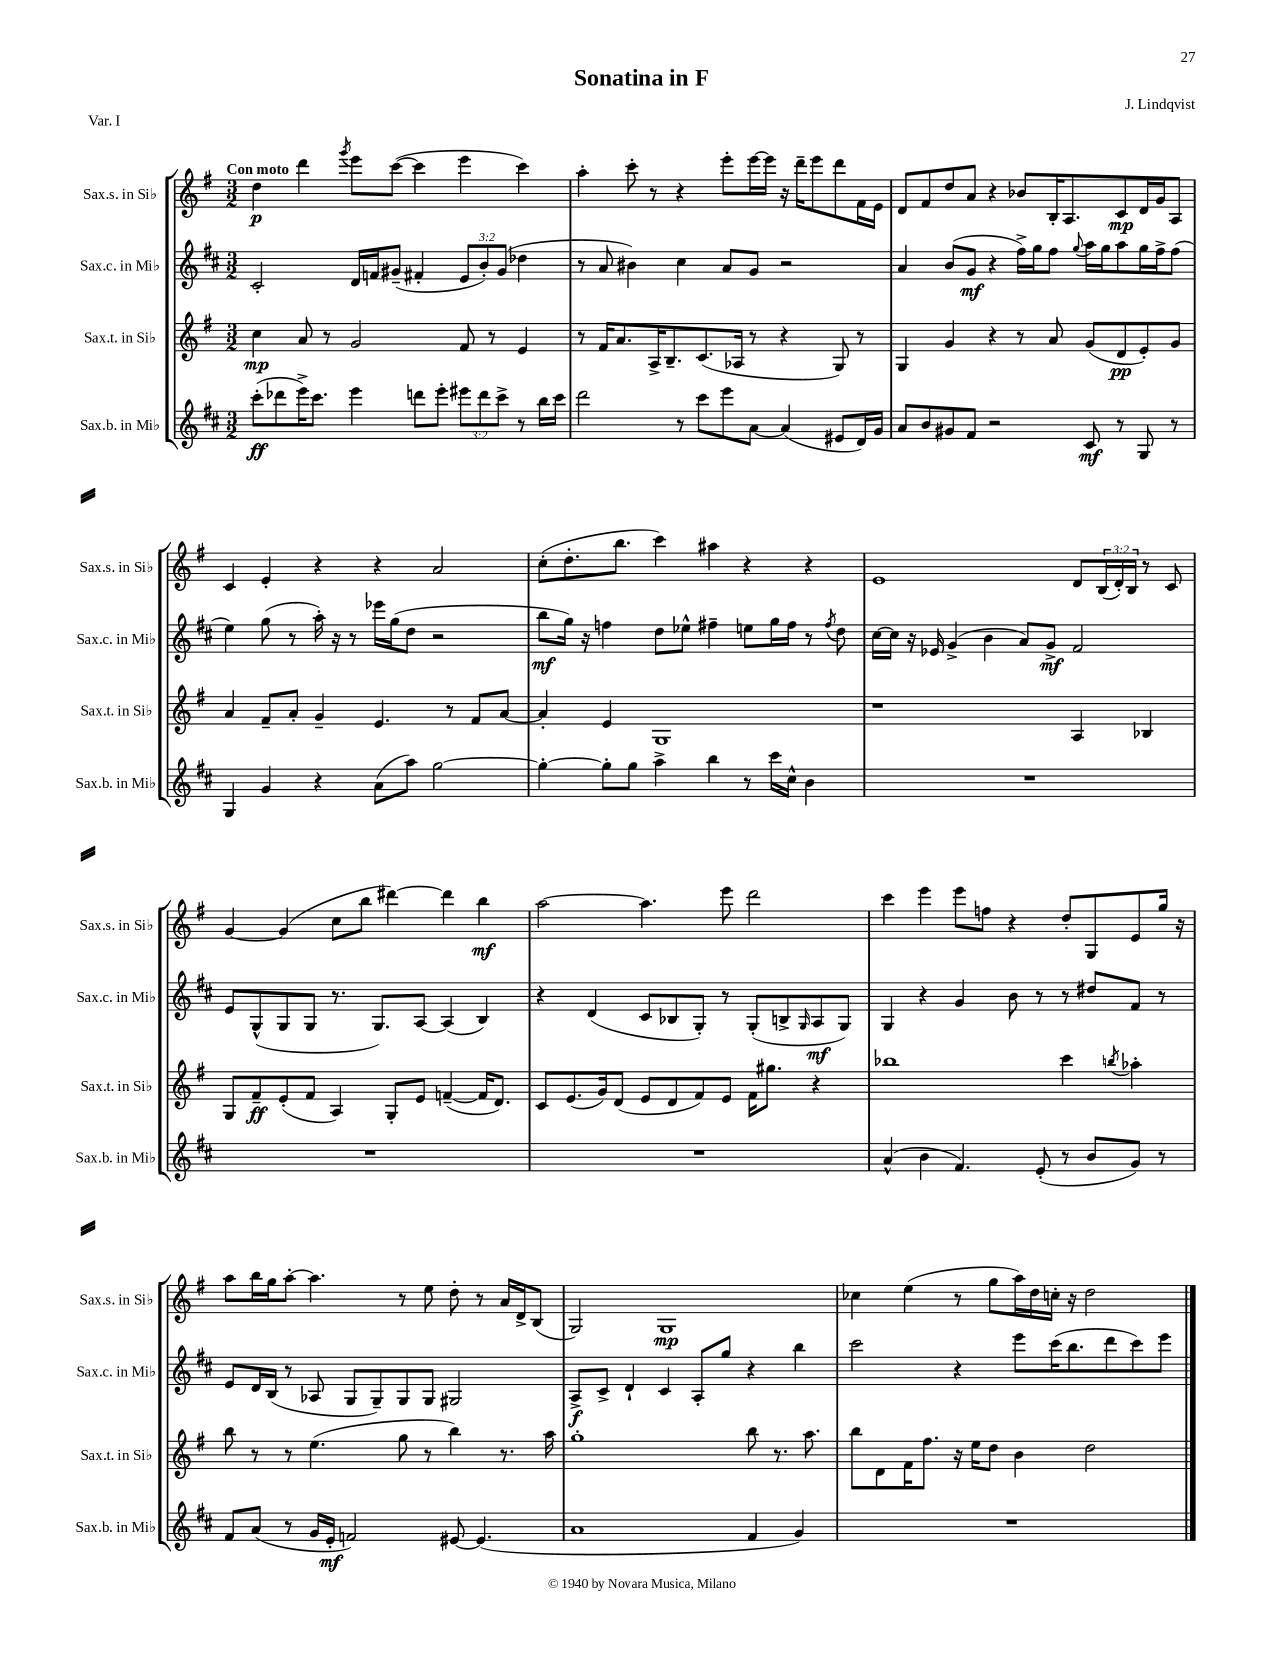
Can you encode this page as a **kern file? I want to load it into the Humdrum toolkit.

**kern	**kern	**kern	**kern
*staff4	*staff3	*staff2	*staff1
*clefG2	*clefG2	*clefG2	*clefG2
*k[f#c#]	*k[f#]	*k[f#c#]	*k[f#]
*M3/2	*M3/2	*M3/2	*M3/2
(8ccc#'	4cc	2c#'	4dd
8ddd-	.	.	.
16eee^)	8a	.	4ddd
8.ccc#	.	.	.
.	8r	.	.
.	.	.	8qggg
4eee	2g	16d	8eee
.	.	16f	.
.	.	(8g#~	([8ccc
8ddd	.	4f#'	4ccc]
8eee'	.	.	.
12eee#	8f#	12e	4eee
12ddd	.	12b')	.
.	8r	.	.
12ccc#^	.	(12g#	.
8r	4e	4dd-	4ccc)
16bb	.	.	.
16ccc#	.	.	.
=	=	=	=
2ddd	8r	8r	4aa'
.	16f#	8a	.
.	8.a	.	.
.	.	4b#)	8ccc'
.	16A^	.	8r
.	8.B~	.	.
8r	.	4cc#	4r
8ccc#	(8.c	.	.
8eee	.	8a	8eee'
.	16A-	.	.
[8a	8r	8g	[16eee
.	.	.	16eee]
(4a]	4r	2r	16r
.	.	.	16ddd~
.	.	.	8eee
8e#	8G)	.	8ddd
16d)	8r	.	16f#
16g	.	.	16e
=	=	=	=
8a	4G	4a	8d
8b	.	.	8f#
8g#	4g	(8b	8dd
8f#	.	8g	8a
2r	4r	4r	4r
.	8r	16ff#^)	8b-
.	.	16gg	.
.	8a	8ff#	16B'
.	.	.	8.A
.	.	8qqgg	.
8c#	(8g	16aa	.
.	.	16gg	.
8r	8d	8aa	8c
8G	8e')	16gg	16d
.	.	16ff#^	16g
8r	8g	(8ff#	8A
=	=	=	=
4G	4a	4ee)	4c
4g	8f#~	(8gg	4e'
.	8a'	8r	.
4r	4g~	16aa')	4r
.	.	16r	.
.	.	8r	.
(8a	4.e	16eee-	4r
.	.	(16gg	.
8aa)	.	8dd	.
[2gg	.	2r	2a
.	8r	.	.
.	8f#	.	.
.	[8a	.	.
=	=	=	=
4gg'_	4a']	8bb	(8cc'
.	.	16gg)	8.dd'
.	.	16r	.
8gg']	4e	4ff	.
.	.	.	8.bb
8gg	.	.	.
4aa^	1G	8dd	4ccc)
.	.	8ee-^^	.
4bb	.	4ff#~	4aa#
8r	.	8ee	4r
16ccc#	.	16gg	.
16cc#^^	.	16ff#	.
4b	.	8r	4r
.	.	8qff#	.
.	.	8dd	.
=	=	=	=
1.r	1r	[16cc#	1e
.	.	16cc#]	.
.	.	16r	.
.	.	16e-	.
.	.	(4g^	.
.	.	4b	.
.	.	8a)	.
.	.	8g^	.
.	4A	2f#	8d
.	.	.	(24B
.	.	.	24d')
.	.	.	24B
.	4B-	.	8r
.	.	.	8c
=	=	=	=
1.r	8G	8e	[4g
.	8f#~	(8G^^	.
.	(8e'	8G	(4g]
.	8f#	8G	.
.	4A)	8.r	8cc
.	.	.	8bb
.	.	8.G)	.
.	8G'	.	[4ddd#)
.	8e	[8A	.
.	([4f~	(4A]	4ddd#]
.	16f]	4B)	4bb
.	8.d)	.	.
=	=	=	=
1.r	8c	4r	[2aa
.	(8.e	.	.
.	.	(4d	.
.	16g)	.	.
.	(8d	.	.
.	8e	8c#	4.aa]
.	8d	8B-	.
.	8f#)	8G')	.
.	8e	8r	8eee
.	16f#	(8G'	2ddd
.	8.gg#	.	.
.	.	8B^	.
.	.	16qqG	.
.	4r	8A	.
.	.	8G)	.
=	=	=	=
(4a^^	1bb-	4G	4ccc
4b	.	4r	4eee
4.f#)	.	4g	8eee
.	.	.	8ff
.	.	8b	4r
(8e'	.	8r	.
8r	4ccc	8r	8dd'
8b	.	8dd#	8G
.	8qbb	.	.
8g)	4aa-'	8f#	8e
8r	.	8r	16gg
.	.	.	16r
=	=	=	=
8f#	8bb	8e	8aa
(8a	8r	16d	16bb
.	.	(16B	16gg
8r	8r	8r	[8aa'
16g	(4.ee	8A-	4.aa]
16e'	.	.	.
2f)	.	8G	.
.	.	8G~)	.
.	8gg	8G	8r
.	8r	8G	8ee
[8e#	4bb)	2G#	8dd'
(4.e#]	.	.	8r
.	8.r	.	16a
.	.	.	16d^
.	.	.	(8B
.	16aa	.	.
=	=	=	=
1a	1gg'	8A^	2G)
.	.	8c#^	.
.	.	4d`	.
.	.	4c#	1G
.	.	8A'	.
.	.	8gg	.
4f#	8bb	4r	.
.	8.r	.	.
4g)	.	4bb	.
.	8.aa	.	.
=	=	=	=
1.r	8bb	2ccc#	4cc-
.	8d	.	.
.	16f#	.	(4ee
.	8.ff#	.	.
.	16r	4r	8r
.	16ee	.	.
.	8dd	.	8gg
.	4b	8eee	16aa)
.	.	.	16dd
.	.	(16ccc#	16cc'
.	.	8.bb	16r
.	2dd	.	2dd
.	.	8ddd	.
.	.	8ccc#)	.
.	.	8eee	.
==	==	==	==
*-	*-	*-	*-
